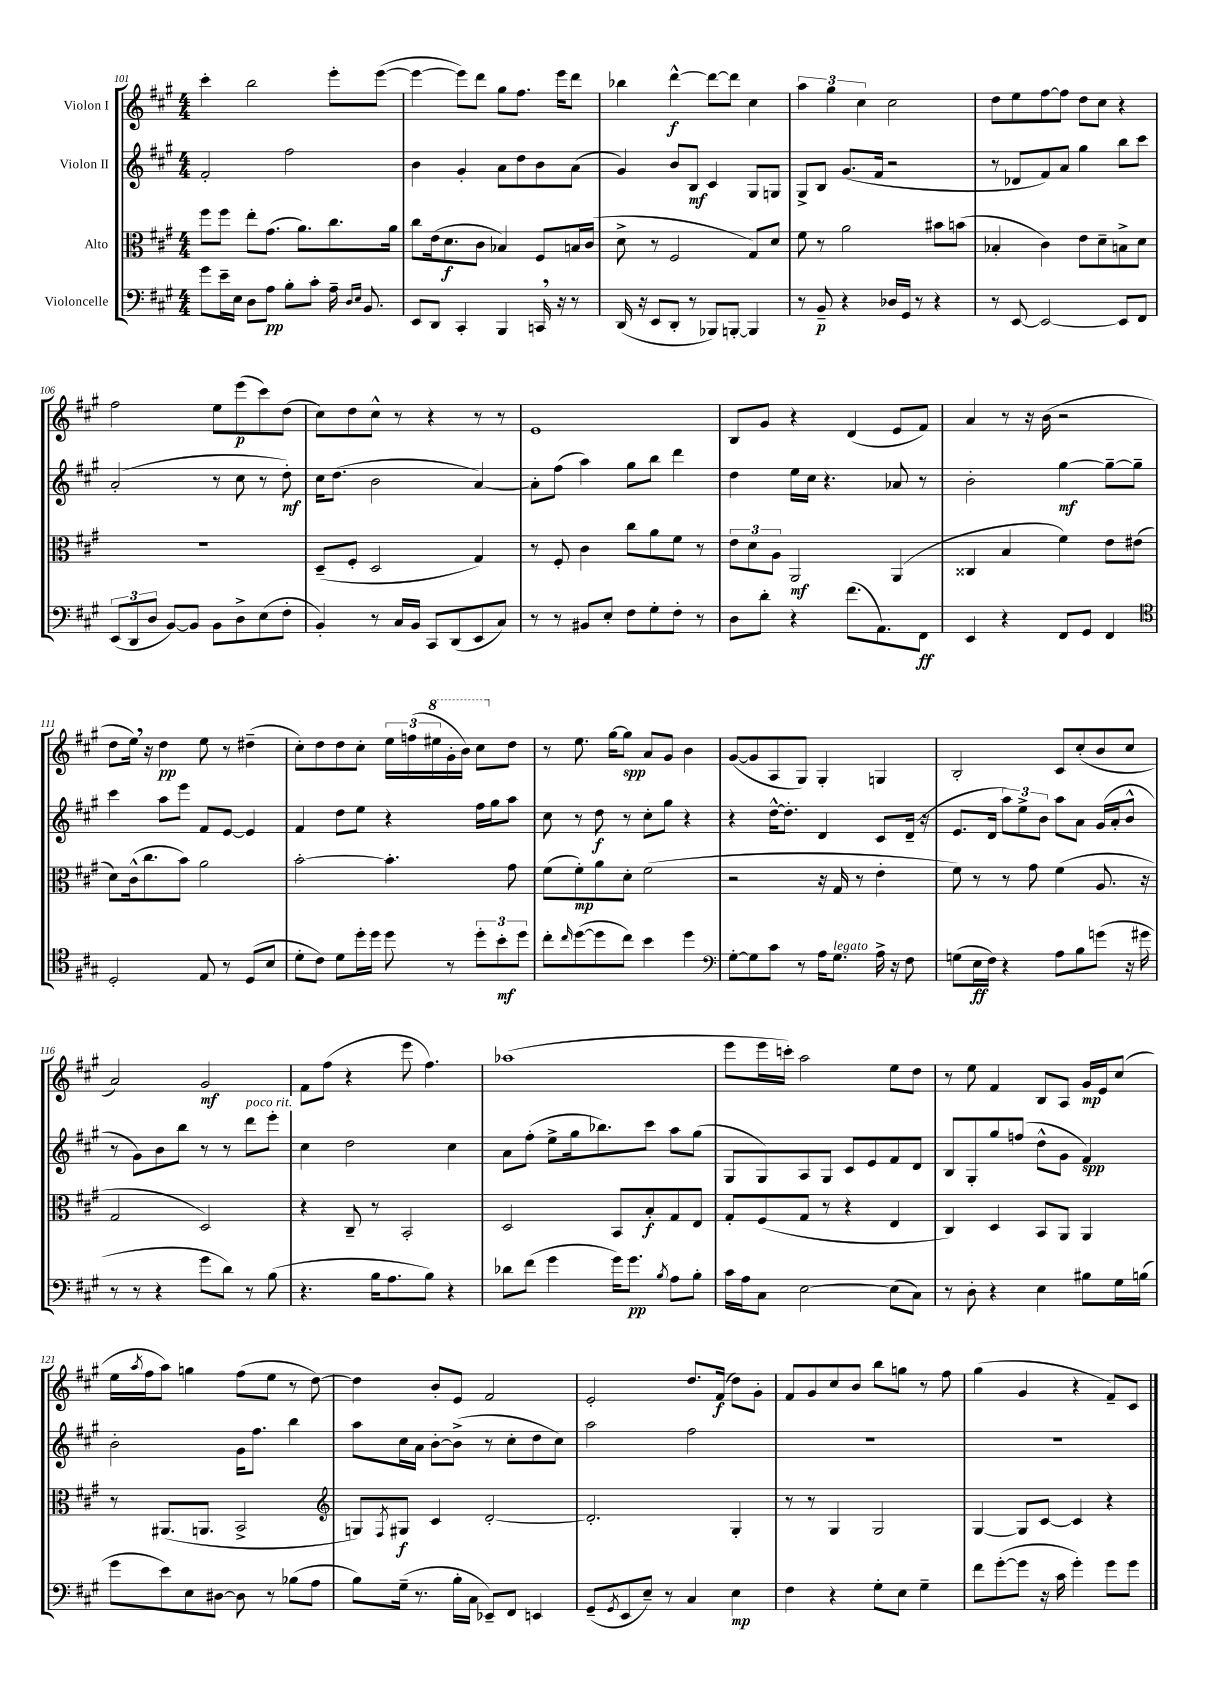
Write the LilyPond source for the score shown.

<<
\new StaffGroup <<
\new Staff = "s0" \with { instrumentName = "Violon I" } {
    \clef treble \key a \major \numericTimeSignature \time 4/4
    cis'''4-. b''2 e'''8-. e'''8~( |
    e'''4~ e'''8) d'''8 gis''8 fis''8. e'''16 d'''8 |
    bes''4 d'''4~-^\f d'''8~ d'''8 cis''4 |
    \tuplet 3/2 { a''4 gis''4 cis''4 } cis''2 |
    d''8 e''8 fis''8~ fis''8 d''8 cis''8 r4 |
    fis''2 e''8 e'''8\p( cis'''8) d''8( |
    cis''8) d''8 cis''8-^ r8 r4 r8 r8 |
    e'1 |
    b8 gis'8 r4 d'4( e'8 fis'8) |
    a'4 r8 r16 b'16( r2 |
    d''8 e''16) \breathe r16 d''4\pp e''8 r8 dis''4--( |
    cis''8-.) d''8 d''8 cis''8-. \tuplet 3/2 { e''16 f''16( \ottava #1 eis'''16 } gis''16-. b''16) cis'''8 \ottava #0 d''8 |
    r8 e''8. gis''16~ gis''8\spp a'8 gis'8 b'4 |
    gis'8~( gis'8 a8 gis8) gis4-. g4 |
    b2-. cis'8 cis''8-.( b'8 cis''8 |
    a'2) gis'2\mf |
    fis'8 fis''8( r4 e'''8 fis''4.) |
    aes''1( |
    e'''8 e'''16 c'''16-.) a''2 e''8 d''8 |
    r8 e''8 fis'4 b8 a8 gis'16\mp e'16 cis''8( |
    e''16 \acciaccatura { a''8 } fis''16 a''8) g''4 fis''8( e''8 r8 d''8~) |
    d''4 b'8-. e'8 fis'2 |
    e'2-. d''8. fis'16\f( d''8) gis'8-. |
    fis'8 gis'8 cis''8 b'8 b''8 g''8 r8 fis''8 |
    gis''4( gis'4 r4 fis'8--) cis'8 \bar "|." |
}
\new Staff = "s1" \with { instrumentName = "Violon II" } {
    \clef treble \key a \major \numericTimeSignature \time 4/4
    fis'2-. fis''2 |
    b'4 gis'4-. a'8 d''8 b'8 a'8( |
    gis'4) b'8 b8\mf cis'4 gis8 g8 |
    gis8-> b8 gis'8.( fis'16 r2 |
    r8 des'8 fis'8) a'8 gis''4 b''8 cis'''8 |
    a'2-.( r8 cis''8 r8 d''8-.\mf) |
    cis''16 d''8.( b'2 a'4~) |
    a'8-. fis''8( a''4) gis''8 b''8 d'''4 |
    d''4 e''16 cis''16 r4. aes'8 r8 |
    b'2-. gis''4~\mf gis''8~-- gis''8-- |
    cis'''4 a''8 e'''8 fis'8 e'8~ e'4 |
    fis'4 d''8 e''8 r4 fis''16 gis''16 a''8 |
    cis''8 r8 d''8\f r8 cis''8-. gis''8 r4 |
    r4 d''16~-^ d''8.-. d'4 cis'8 d'16--( r16 |
    e'8. d'16 \tuplet 3/2 { a''8) e''8-> b'8 } a''8 a'8 gis'16( a'16-. b'8-^ |
    r8 gis'8) b'8 b''8 r8 r8 d'''8^\markup { \italic "poco rit." } e'''8-. |
    cis''4 d''2 cis''4 |
    a'8 fis''8-.( e''8-> gis''16 bes''8.) cis'''8 a''8 gis''8( |
    gis8 gis8) a8 gis8 cis'8 e'8 fis'8 d'8 |
    b8 gis8-. gis''8 f''8( d''8-^ gis'8 fis'4\spp) |
    b'2-. gis'16 fis''8. b''4 |
    a''8 cis''16 a'16 b'8~-. b'8->( r8 cis''8-. d''8 cis''8) |
    a''2 fis''2 |
    R1 |
    R1 \bar "|." |
}
\new Staff = "s2" \with { instrumentName = "Alto" } {
    \clef alto \key a \major \numericTimeSignature \time 4/4
    fis''8 fis''8 e''8-. gis'8.( a'8.) cis''8. a'16 |
    cis''8 e'16( d'8.\f cis'8 bes4) fis8 b16 cis'16( |
    d'8-> r8 fis2 gis8) d'8 |
    fis'8 r8 a'2 bis'8 b'8( |
    bes4-. cis'4) e'8 d'8-- b8-> d'8 |
    R1 |
    d8--( fis8-. d2 gis4) |
    r8 fis8-. cis'4 cis''8 a'8 fis'8 r8 |
    \tuplet 3/2 { e'8 d'8 a8 } a,2\mf a,4( |
    cisis4 b4 fis'4) e'8 eis'8( |
    d'8) cis'16-^( cis''8. b'8) a'2 |
    b'2~-. b'4.-. gis'8 |
    fis'8( fis'8-.\mp) a'8 d'8-. fis'2( |
    r2 r16 gis16 r8 e'4-. |
    fis'8) r8 r8 gis'8 fis'4( a8. r16 |
    gis2 d2) |
    r4 cis8-- r8 b,2-. |
    d2 b,8 b8-.\f gis8 e8 |
    gis8-. fis8( gis8 r8 r4 e4 |
    cis4) d4 b,8 a,8 a,4 |
    r8 ais,8.( a,8. b,2-> |
    \clef treble g8) \acciaccatura { fis8 } gis8\f cis'4 d'2~-. |
    d'2.-. gis4-. |
    r8 r8 gis4 gis2 |
    gis4~ gis8 cis'8~ cis'4 r4 \bar "|." |
}
\new Staff = "s3" \with { instrumentName = "Violoncelle" } {
    \clef bass \key a \major \numericTimeSignature \time 4/4
    gis'8 e'16-- e16 d8 a8\pp b8-. cis'8-. a16-- \grace { d16 e16 } b,8. |
    e,8 d,8 cis,4-. b,,4 c,16 \breathe r16 r8 |
    d,16( r16 e,8 d,8-. r8 bes,,8) b,,8~-. b,,4 |
    r8 b,8--\p r4 des16 gis,16 r8 r4 |
    r8 e,8~ e,2~ e,8 fis,8 |
    \tuplet 3/2 { e,8( d,8 d8 } b,8~) b,8 b,8 d8-> e8( fis8-. |
    b,4-.) r8 cis16 b,16 cis,8 d,8( e,8 cis8) |
    r8 r8 bis,8 e8-. fis8 gis8-. fis8-. r8 |
    d8 d'8-. r4 fis'8.( a,8.) fis,8\ff |
    e,4 r4 fis,8 gis,8 fis,4 |
    \clef tenor d2-. e8 r8 d8( b8 |
    d'8-. cis'8) d'8 d''16-. d''16 d''8 r8 \tuplet 3/2 { d''8-. b'8-.\mf d''8 } |
    cis''8-. \grace { cis''16 } d''8~( d''8 cis''8) b'4 d''4 |
    \clef bass gis8~-. gis8 cis'8 r8 a16 gis8.^\markup { \italic "legato" } a16-> r16 fis8 |
    g8( e16\ff fis16) r4 a8 b8 g'8( r16 gis'16 |
    r8 r8 r4 gis'8 d'8) r8 b8( |
    r4. b16 a8. b8) r4 |
    des'8 fis'8( gis'4 gis'16) gis'8.\pp \acciaccatura { b8 } a8 b8-. |
    cis'16 a16 cis8 e2~ e8( cis8) |
    r8 d8-. r4 e4 bis8 gis16 b16( |
    gis'8 e'8) e8 dis8~ dis8 r8 bes8( a8 |
    b8) gis16--( r8. b16-. cis16 ees,8--) fis,8 e,4 |
    gis,8--( \acciaccatura { gis,8 } e,8 e8--) r8 cis4 e4\mp |
    fis4 r4 gis8-. e8 gis4-- |
    fis'8 gis'8~-.( gis'8 r16 cis'16 gis'4-.) gis'8 gis'8 \bar "|." |
}
>>
>>
\layout { \context { \Score currentBarNumber = #101 } }
